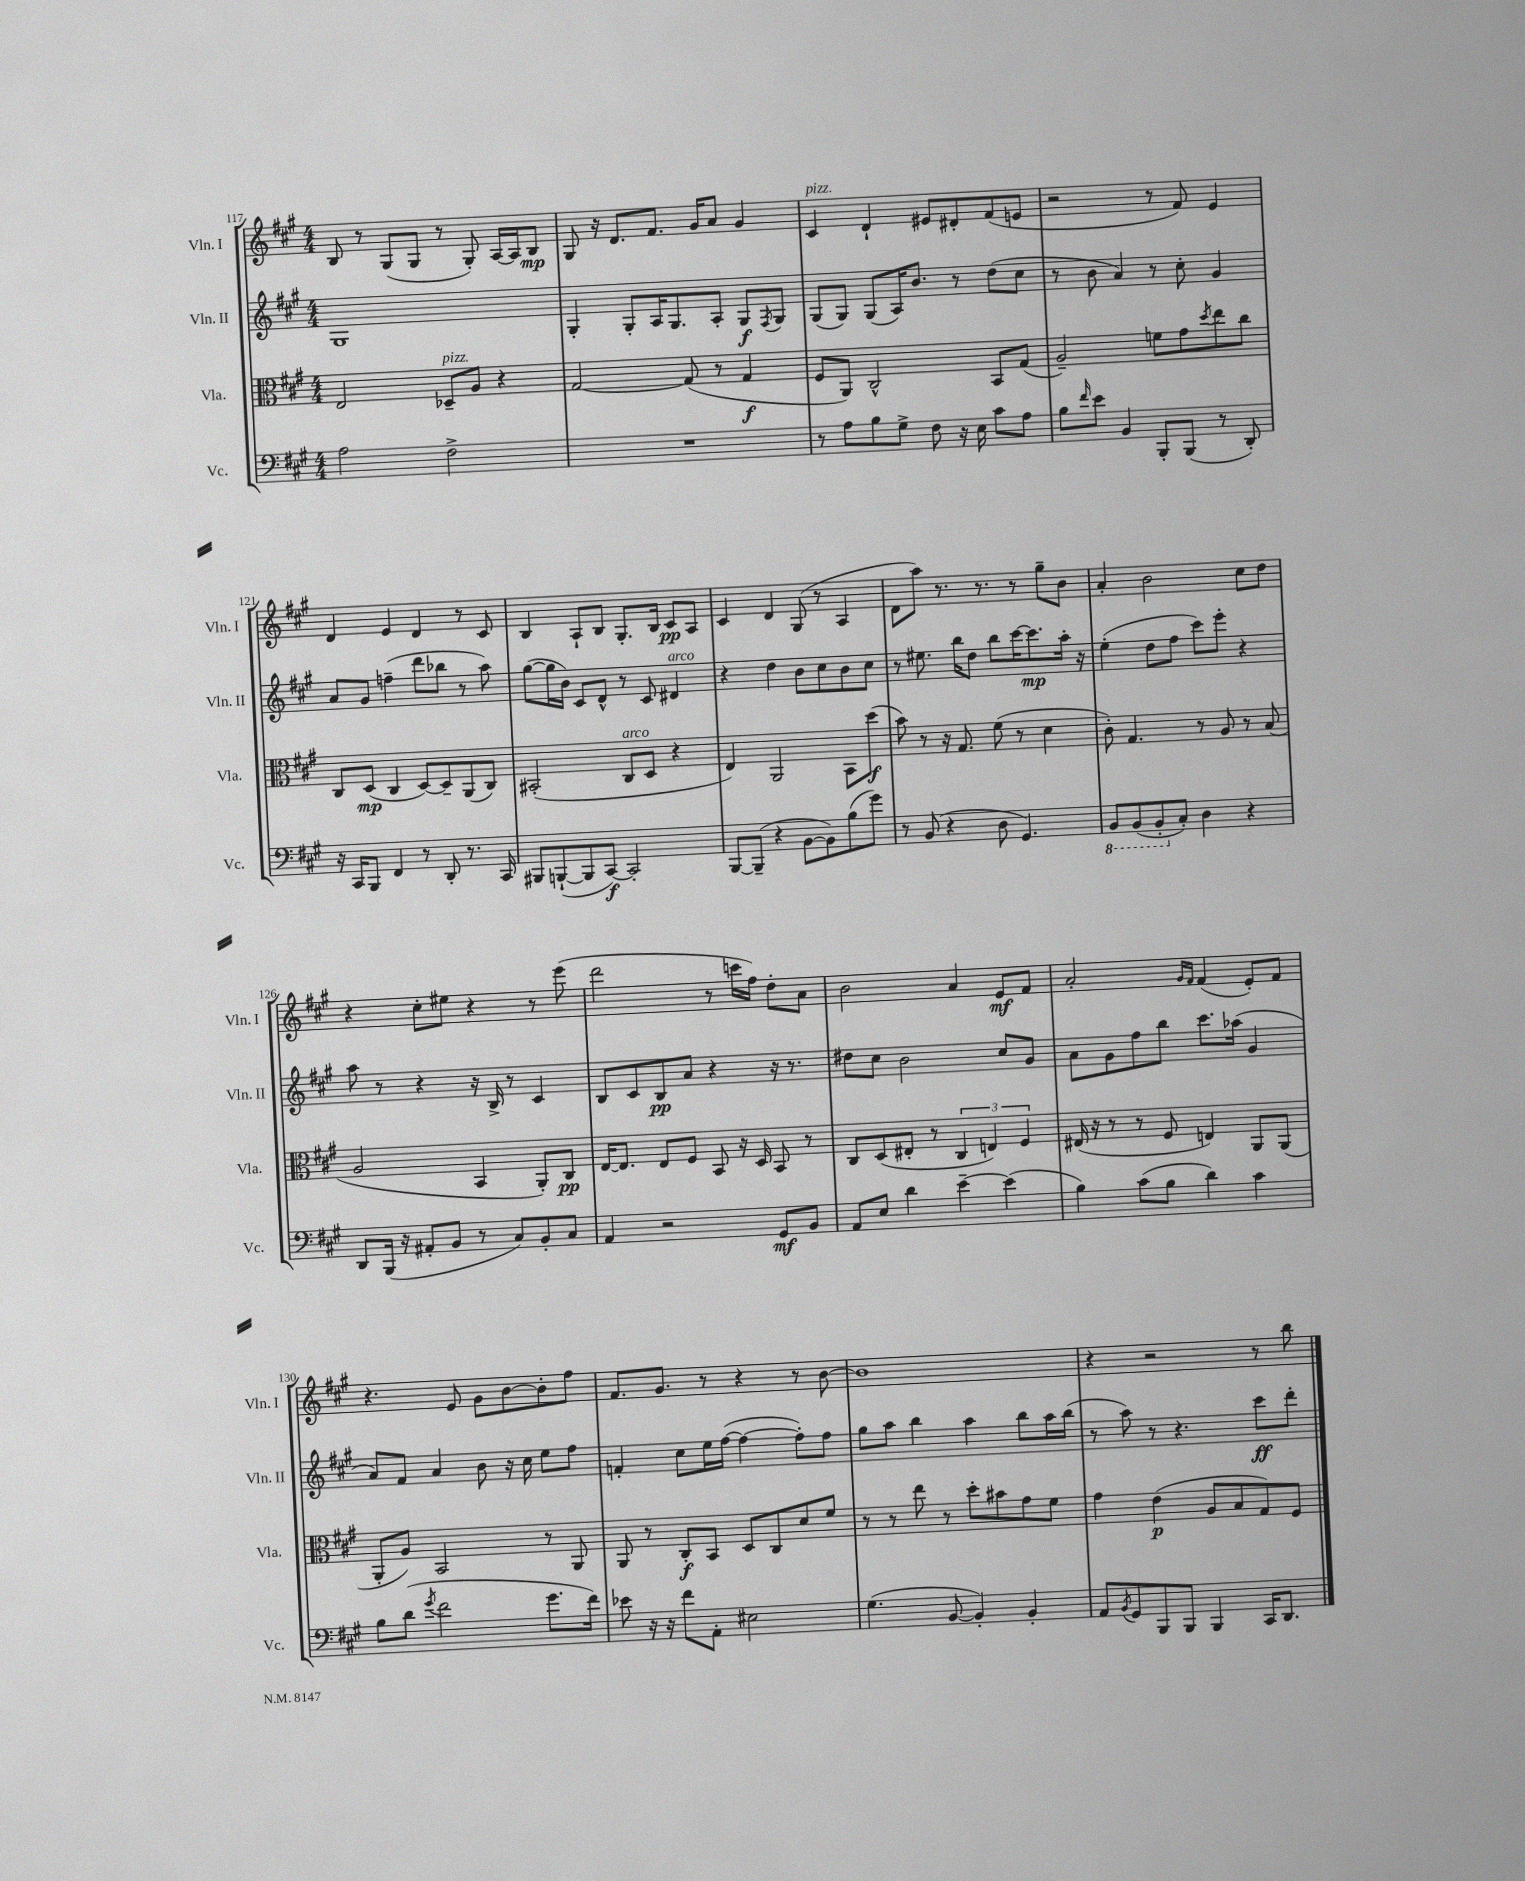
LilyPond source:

<<
\new StaffGroup <<
\new Staff = "s0" \with { instrumentName = "Vln. I" shortInstrumentName = "Vln. I" } {
    \clef treble \key a \major \numericTimeSignature \time 4/4
    b8 r8 gis8( gis8 r8 gis8-.) a16~ a16 b8\mp |
    gis8 r16 d'8. fis'8. gis'16 a'8 gis'4 |
    cis'4^\markup { \italic "pizz." } d'4-! eis'8 dis'8-. fis'8( e'8 |
    r2 r8 fis'8) e'4 |
    d'4 e'4 d'4 r8 cis'8 |
    b4 a8-! b8 gis8.-. b16 cis'8\pp a8 |
    cis'4 d'4 gis8( r8 a4 |
    d'8 a''8) r8. r8. r8 gis''8-- b'8 |
    a'4-. b'2 cis''8 d''8 |
    r4 cis''8-. eis''8 r4 r8 e'''8( |
    d'''2 r8 c'''16 fis''16) d''8-. a'8 |
    b'2 a'4 e'8\mf fis'8 |
    a'2-. \grace { gis'16 fis'16 } fis'4( e'8-.) fis'8 |
    r4. e'8 gis'8 b'8~ b'8-. fis''8 |
    fis'8. gis'8. r8 r4 r8 b'8~ |
    b'1 |
    r4 r2 r8 b''8 \bar "|." |
}
\new Staff = "s1" \with { instrumentName = "Vln. II" shortInstrumentName = "Vln. II" } {
    \clef treble \key a \major \numericTimeSignature \time 4/4
    gis1 |
    gis4-. gis8-. a16 gis8. a8-. gis8\f \acciaccatura { fis8 } gis8 |
    gis8( gis8) gis8( a16) b'8. r8 d''8( cis''8 |
    r8 b'8 a'4) r8 cis''8-. gis'4 |
    a'8 gis'8 f''4--( d'''8 bes''8 r8 a''8) |
    gis''8~( gis''16 b'16) cis'8 d'8-^ r8 cis'8 dis'4^\markup { \italic "arco" } |
    r4 d''4 b'8 cis''8 b'8 cis''8 |
    r8 eis''8. b''16 d''8 b''8 cis'''16~ cis'''8.\mp a''16-. r16 |
    e''4-.( d''8 fis''8 cis'''8) e'''8-. r4 |
    a''8 r8 r4 r16 b16-> r8 cis'4 |
    b8 cis'8 b8\pp a'8 r4 r16 r8. |
    dis''8 cis''8 b'2 cis''8 gis'8 |
    a'8 gis'8 fis''8 b''8 cis'''8. aes''16( gis'4 |
    a'8) fis'8 a'4 b'8 r16 cis''16 e''8 fis''8 |
    f'4-. cis''8 e''16 fis''16~( fis''4~ fis''8-.) fis''8 |
    gis''8 a''8 b''4 a''4 b''8 a''16 b''16( |
    r8 a''8) r8 r4. cis'''8\ff d'''8-. \bar "|." |
}
\new Staff = "s2" \with { instrumentName = "Vla." shortInstrumentName = "Vla." } {
    \clef alto \key a \major \numericTimeSignature \time 4/4
    e2 des8--^\markup { \italic "pizz." } a8 r4 |
    gis2~ gis8( r8 gis4\f |
    fis8 a,8) cis2-^ b,8 gis8( |
    a2--) f'8 gis'8 \acciaccatura { d''8 } e''8 cis''8 |
    cis8 d8\mp( cis4 d8~) d8-- a,8( cis8) |
    bis,2-.( cis8^\markup { \italic "arco" } d8 r4 |
    e4) a,2 b,8 d''8\f( |
    b'8) r8 r16 gis8. fis'8( r8 d'4 |
    cis'8-.) gis4. r8 a8 r8 b8( |
    a2 b,4 a,8-.) cis8\pp |
    e16~ e8. e8 fis8 b,8 r16 d16 b,8 r8 |
    cis8 d8( eis8-. r8 \tuplet 3/2 { cis4 e4) fis4 } |
    eis16( r16 r8 r8 fis8 e4) a,8 a,8( |
    a,8-. a8) b,2 r8 a,8 |
    a,8 r8 cis8-.\f b,8 d8 cis8 d'8 fis'8 |
    r8 r8 e''8 r8 d''8-. bis'8 gis'8 fis'8 |
    gis'4 e'4\p( a8 b8 gis8) fis8 \bar "|." |
}
\new Staff = "s3" \with { instrumentName = "Vc." shortInstrumentName = "Vc." } {
    \clef bass \key a \major \numericTimeSignature \time 4/4
    a2 fis2-> |
    R1 |
    r8 a8 b8 gis8-> fis8 r16 e16 cis'8 a8 |
    b8 \grace { fis'16 } e'8 b,4 b,,8-. b,,8( r8 d,8-.) |
    r16 cis,16 b,,8 fis,4 r8 d,8-. r8. cis,16 |
    bis,,8 b,,8~-!( b,,8 cis,8~\f) cis,2-. |
    b,,8~ b,,8--( r4 b,8~ b,8) b8( gis'8) |
    r8 b,8( r4 d8 gis,4.) |
    \ottava #-1 b,,8 b,,8( b,,8-. \ottava #0 cis8-.) d4 r4 |
    d,8 b,,16( r16 ais,8-. b,8 r8 cis8) b,8-. cis8 |
    a,4 r2 gis,8\mf b,8 |
    a,8 e8 d'4 e'4~-- e'4( |
    b4) cis'8( b8 d'4) cis'4 |
    b8 d'8( \acciaccatura { gis'8 } fis'2 gis'8. fis'16) |
    ees'8 r16 r16 fis'8 a,8-. eis2 |
    gis4.( b,8~ b,4-.) b,4-. |
    a,8 \acciaccatura { b,8 } gis,8 b,,8 b,,8 b,,4 cis,16 d,8. \bar "|." |
}
>>
>>
\layout { \context { \Score currentBarNumber = #117 } }
